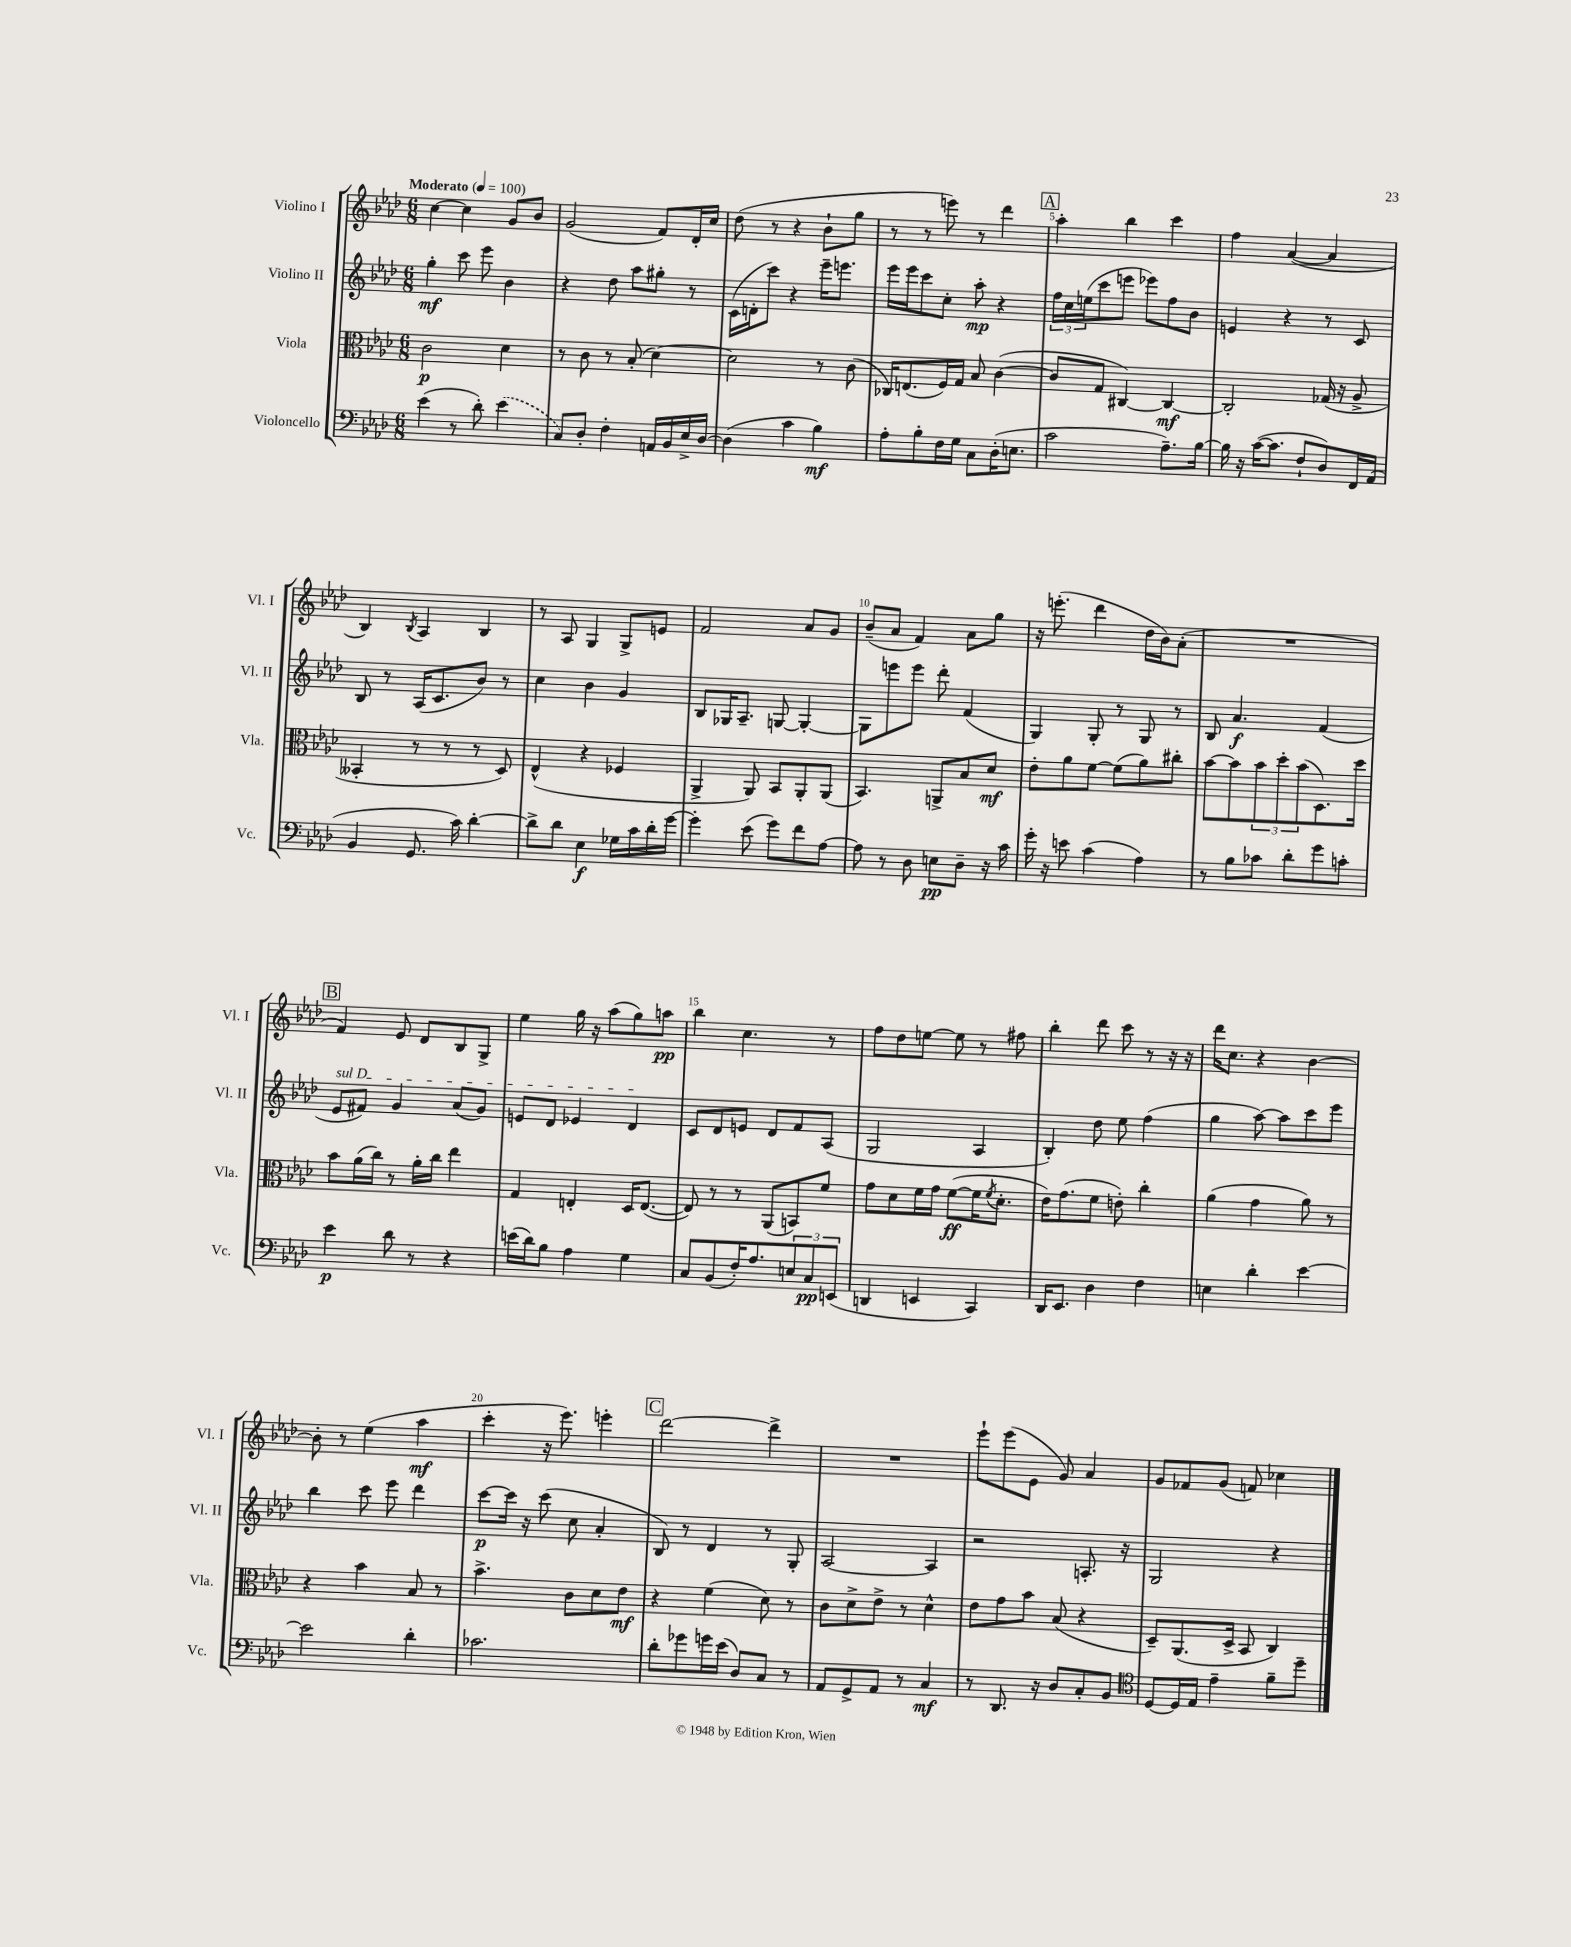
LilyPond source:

<<
\new StaffGroup <<
\new Staff = "s0" \with { instrumentName = "Violino I" shortInstrumentName = "Vl. I" } {
    \clef treble \key aes \major \numericTimeSignature \time 6/8 \tempo "Moderato" 4 = 100
    c''4~ c''4 g'8 bes'8 |
    g'2( f'8) des'16-. c''16 |
    des''8( r8 r4 bes'8-! g''8 |
    r8 r8 e'''8) r8 des'''4 |
    \mark \markup { \box "A" } aes''4-. bes''4 c'''4 |
    f''4 aes'4~( aes'4 |
    bes4) \acciaccatura { bes8 } aes4 bes4 |
    r8 aes8 g4 g8-> e'8 |
    f'2 aes'8 g'8 |
    bes'8--( aes'8 f'4) aes'8 g''8 |
    r16 e'''8.-.( des'''4 des''16 bes'16) aes'8-.( |
    R2. |
    \mark \markup { \box "B" } f'4) ees'8 des'8 bes8 g8-> |
    ees''4 g''16 r16 aes''8( g''8) a''8\pp |
    bes''4 c''4. r8 |
    f''8 des''8 e''8~ e''8 r8 fis''8 |
    bes''4-. des'''8 c'''8 r8 r16 r16 |
    des'''16 c''8. r4 bes'4~ |
    bes'8-. r8 ees''4( aes''4\mf |
    c'''4-. r16 ees'''8.) e'''4-. |
    \mark \markup { \box "C" } des'''2~ des'''4-> |
    R2. |
    ees'''8-! ees'''8( ees'8 g'8) aes'4 |
    g'8 fes'8 g'8( f'8) ces''4 \bar "|." |
}
\new Staff = "s1" \with { instrumentName = "Violino II" shortInstrumentName = "Vl. II" } {
    \clef treble \key aes \major \numericTimeSignature \time 6/8
    g''4-.\mf c'''8 ees'''8 bes'4 |
    r4 des''8 aes''8 gis''8-. r8 |
    c'16( d'16-. c'''8) r4 ees'''16-- e'''8. |
    ees'''16 ees'''16 c'''8 c''8-. aes''8-.\mp r4 |
    \mark \markup { \box "A" } \tuplet 3/2 { f''16 c''16 e''16( } c'''8 e'''8 ees'''8) f''8 bes'8 |
    e'4 r4 r8 c'8 |
    bes8 r8 aes16( c'8. bes'8) r8 |
    c''4 bes'4 g'4 |
    bes8 ges16 aes8.-- g8~ g4~-. |
    g8 e'''8 e'''8 des'''8-. f'4( |
    g4) g8-. r8 g8 r8 |
    bes8 aes'4.\f f'4( |
    \mark \markup { \box "B" } \once \override TextSpanner.bound-details.left.text = \markup { \italic "sul D" } ees'8\startTextSpan fis'8) g'4 aes'8( g'8) |
    e'8 des'8 ees'4 des'4\stopTextSpan |
    c'8 des'8 e'8 des'8 f'8 aes8( |
    g2 aes4 |
    bes4-.) des''8 ees''8 f''4( |
    g''4 aes''8~) aes''8 c'''8 ees'''8 |
    bes''4 c'''8 ees'''8 des'''4 |
    c'''8~\p c'''16 r16 c'''8( c''8 aes'4-. |
    \mark \markup { \box "C" } bes8) r8 des'4 r8 g8-. |
    aes2~ aes4 |
    r2 a8.-. r16 |
    g2 r4 \bar "|." |
}
\new Staff = "s2" \with { instrumentName = "Viola" shortInstrumentName = "Vla." } {
    \clef alto \key aes \major \numericTimeSignature \time 6/8
    c'2\p des'4 |
    r8 c'8 r8 bes8-.( des'4~) |
    des'2 r8 c'8( |
    ces16) e8.( f16) g16 bes8 c'4~( |
    \mark \markup { \box "A" } c'8 g8 cis4~) cis4~\mf |
    cis2-. ges16( r16 aes8-> |
    beses,4-. r8 r8 r8 des8) |
    ees4-^( r4 fes4 |
    aes,4-> aes,8) bes,8 aes,8-. aes,8( |
    bes,4.) a,8-> bes8 des'8\mf |
    ees'8-. aes'8 f'8~ f'8( aes'8) cis''8-. |
    bes'8~ bes'8 \tuplet 3/2 { bes'8 des''8-. bes'8( } des8.) des''16 |
    \mark \markup { \box "B" } bes'8 aes'16( c''16) r8 aes'16-. c''16 ees''4 |
    g4 e4-. des16 e8.~( |
    e8) r8 r8 aes,8( b,8) f'8 |
    g'8 des'8 f'16 g'16 f'8~\ff( f'16 \acciaccatura { f'8 } des'8.-. |
    ees'16) g'8.( f'8 e'8-.) c''4-. |
    aes'4( g'4 aes'8) r8 |
    r4 bes'4 bes8 r8 |
    bes'4.-> c'8 des'8 ees'8\mf |
    \mark \markup { \box "C" } r4 f'4( des'8) r8 |
    c'8 des'8-> ees'8-> r8 des'4-^ |
    ees'8 g'8 bes'8 bes8( r4 |
    des8--) aes,8.( des16-> bes,8 c4) \bar "|." |
}
\new Staff = "s3" \with { instrumentName = "Violoncello" shortInstrumentName = "Vc." } {
    \clef bass \key aes \major \numericTimeSignature \time 6/8
    ees'4( r8 des'8-.) \once \slurDashed ees'4( |
    c8) des8-. f4-. a,16 bes,16 ees16-> des16~ |
    des4( c'4 bes4\mf) |
    aes8-. bes8-. f16 g16 c8 des16-.( e8. |
    \mark \markup { \box "A" } c'2 aes8.--) bes16~ |
    bes16 r16 c'16~( c'8. f8-! des8) f,16 aes,16( |
    bes,4 g,8. c'16) des'4~-. |
    des'8-> des'8 ees4\f ges16 c'16 des'16-. g'16~ |
    g'4-. ees'8( g'8) f'8 aes8~ |
    aes8 r8 des8 e8\pp des8-- r16 c'16 |
    g'16-. r16 e'8 c'4( aes4) |
    r8 bes8 ces'8 des'8-. g'8 c'8-. |
    \mark \markup { \box "B" } ees'4\p des'8 r8 r4 |
    e'16( des'16) bes8 aes4 g4 |
    c8 bes,8( f16-.) aes8. \tuplet 3/2 { e8 c8\pp e,8( } |
    d,4 e,4 c,4) |
    des,16 ees,8. des4 f4 |
    e4 des'4-. ees'4~ |
    ees'2 des'4-. |
    ces'2. |
    \mark \markup { \box "C" } des'8-. ges'8 g'16 ees'16( des8) c8 r8 |
    aes,8 g,8-> aes,8 r8 c4\mf |
    r8 des,8. r16 des8 c8-. bes,8 |
    \clef tenor des8~ des16 ees16 ees'4-- f'8-- des''8-- \bar "|." |
}
>>
>>
\layout { \context { \Score \override BarNumber.break-visibility = ##(#f #t #t) barNumberVisibility = #(every-nth-bar-number-visible 5) } }
